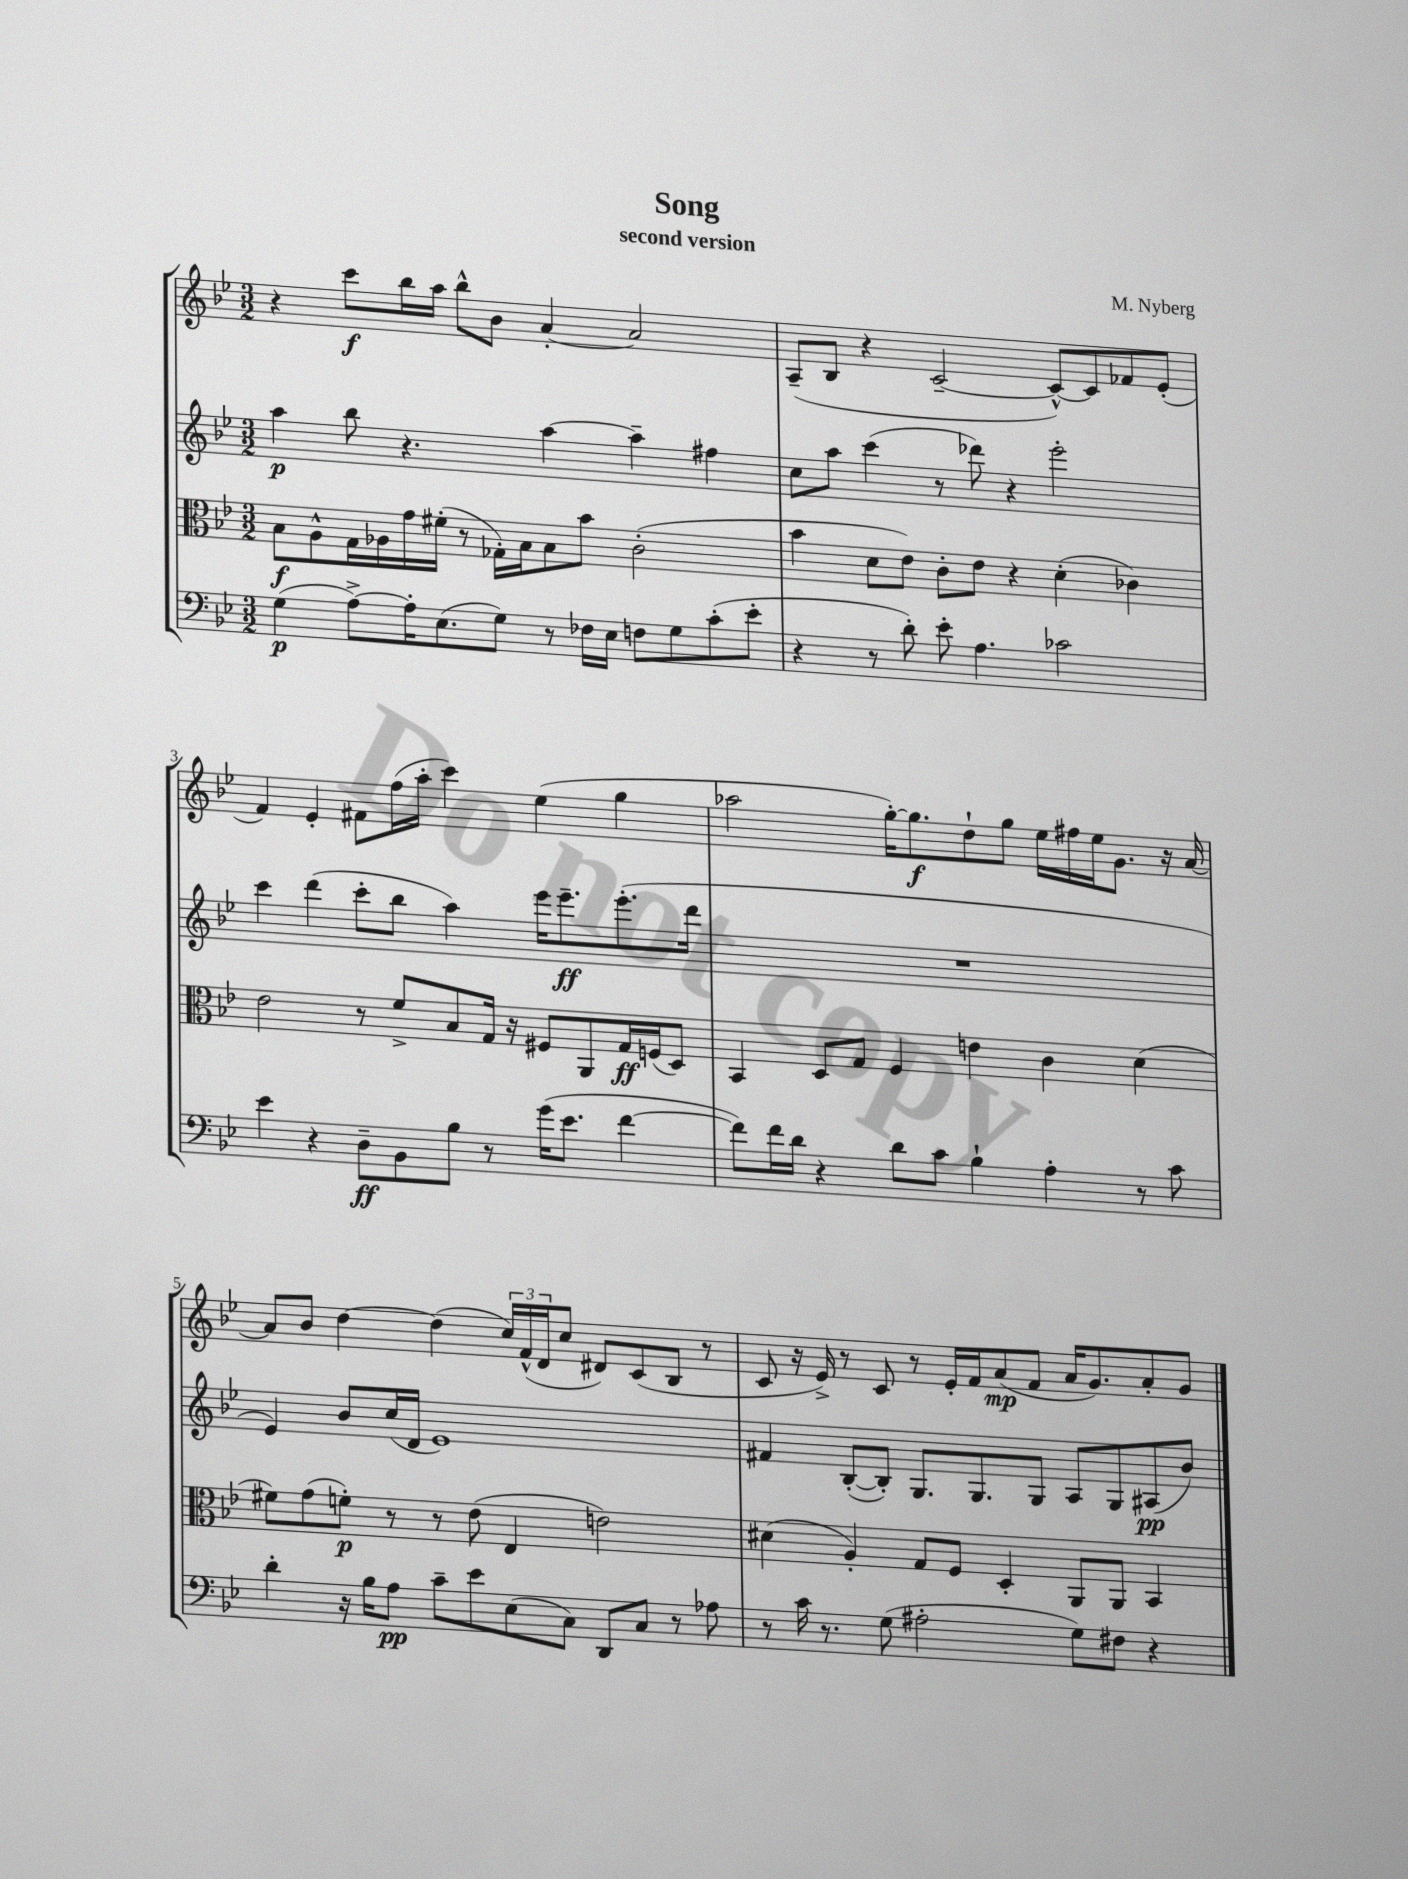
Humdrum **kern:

**kern	**kern	**kern	**kern
*staff4	*staff3	*staff2	*staff1
*clefF4	*clefC3	*clefG2	*clefG2
*k[b-e-]	*k[b-e-]	*k[b-e-]	*k[b-e-]
*M3/2	*M3/2	*M3/2	*M3/2
(4G\	8B-\L	4aa\	4r
.	8A^^\	.	.
[8A^\L)	16G\L	8bb-\	8ccc\L
.	16A-\	.	.
16A'\]K	16g\	4.r	16bb-\L
(8.E-\	(16f#'\JJ	.	16aa\JJ
.	8r	.	8bb-^^\L
8G\J)	16G-'\LL)	.	8b-\J
.	16B-\J	.	.
8r	8B-\	[4aa\	[4a'/
16F-\LL	8b-\J	.	.
16E-\JJ	.	.	.
8F\L	(2c'\	4aa~\]	2a/]
8G\	.	.	.
(8c'\	.	4ff#\	.
8e-'\J	.	.	.
=	=	=	=
4r	4b-\	8cc\L	(8A~/L
.	.	8aa\J	8B-/J
8r	8d\L	(4ccc\	4r
8d'\)	8e-\J)	.	.
8e-'\	8c'\L	8r	[2c~/
4.A\	8e-\J	8ddd-\)	.
.	4r	4r	.
2c-\	(4d'\	2eee-'\	8c^^/_L)
.	.	.	8c/]
.	4c-\)	.	8f-/
.	.	.	(8e-'/J
=	=	=	=
4e-\	2e-\	4ccc\	4f/)
4r	.	(4ddd\	4e-'/
8D~\L	8r	8ccc'\L	8f#\L
8BB-\	8f^/L	8bb-\J	(16ff\L
.	.	.	16aa'\JJ
8B-\J	8B-/	4aa\)	4ccc\)
8r	16G/Jk	.	.
.	16r	.	.
(16g\LK	8F#/L	16eee-\LK	(4ee-\
8.e-\J	.	8.eee-~\	.
.	8AA/	.	.
[4f\	16G/L	(8.eee-'\	4gg\
.	(16F/J	.	.
.	8D/J)	.	.
.	.	16ddd\Jk	.
=	=	=	=
8f\]L)	4BB-/	1.r	2aa-\
16f\L	.	.	.
16d\JJ	.	.	.
4r	8D/L	.	.
.	8G/J	.	.
8d\L	4F/	.	[16gg'\LK)
.	.	.	8.gg\]
8c\J	.	.	.
4B-`\	4e\	.	8dd`\
.	.	.	8gg\J
4A'\	4c\	.	16ee-\LL
.	.	.	16ff#\
.	.	.	16ee-\J
.	.	.	8.g\J
8r	(4d\	.	.
8c\	.	.	16r
.	.	.	[16a/
=	=	=	=
4d'\	8f#\L)	4e-/)	8a/]L
.	(8g\	.	8b-/J
16r	8f'\J)	8b-/L	[4dd\
16B-\LK	.	.	.
8A\J	8r	(16cc/L	.
.	.	16d/JJ	.
8c~\L	8r	1e-)	(4dd\]
8e-\	(8e-\	.	.
(8E-\	4E-/	.	24cc/LL)
.	.	.	(24f^^/
.	.	.	24d/J
8C\J)	.	.	8cc/J
8DD/L	2e\)	.	8d#/L)
8C/J	.	.	(8c/
8r	.	.	8B-/J
8A-\	.	.	8r
=	=	=	=
8r	(4d#\	4f#/	8c/
16c\	.	.	16r
8.r	.	.	16e-^/)
.	4A'/)	([8B-'/L	8r
(8G\	.	8B-'/]J)	8c/
2A#'\	8G/L	8.G/L	8r
.	8F/J	.	16e-'/LL
.	.	8.G/	16f/J
.	4D'/	.	(8a/
.	.	8G/J	8f/J
8G\L)	8AA/L	8A/L	16a/LK
.	.	.	8.g/)
8F#\J	8AA/J	8G/	.
4r	4BB-/	(8A#/	8a'/
.	.	8b-/J)	8g/J
==	==	==	==
*-	*-	*-	*-
